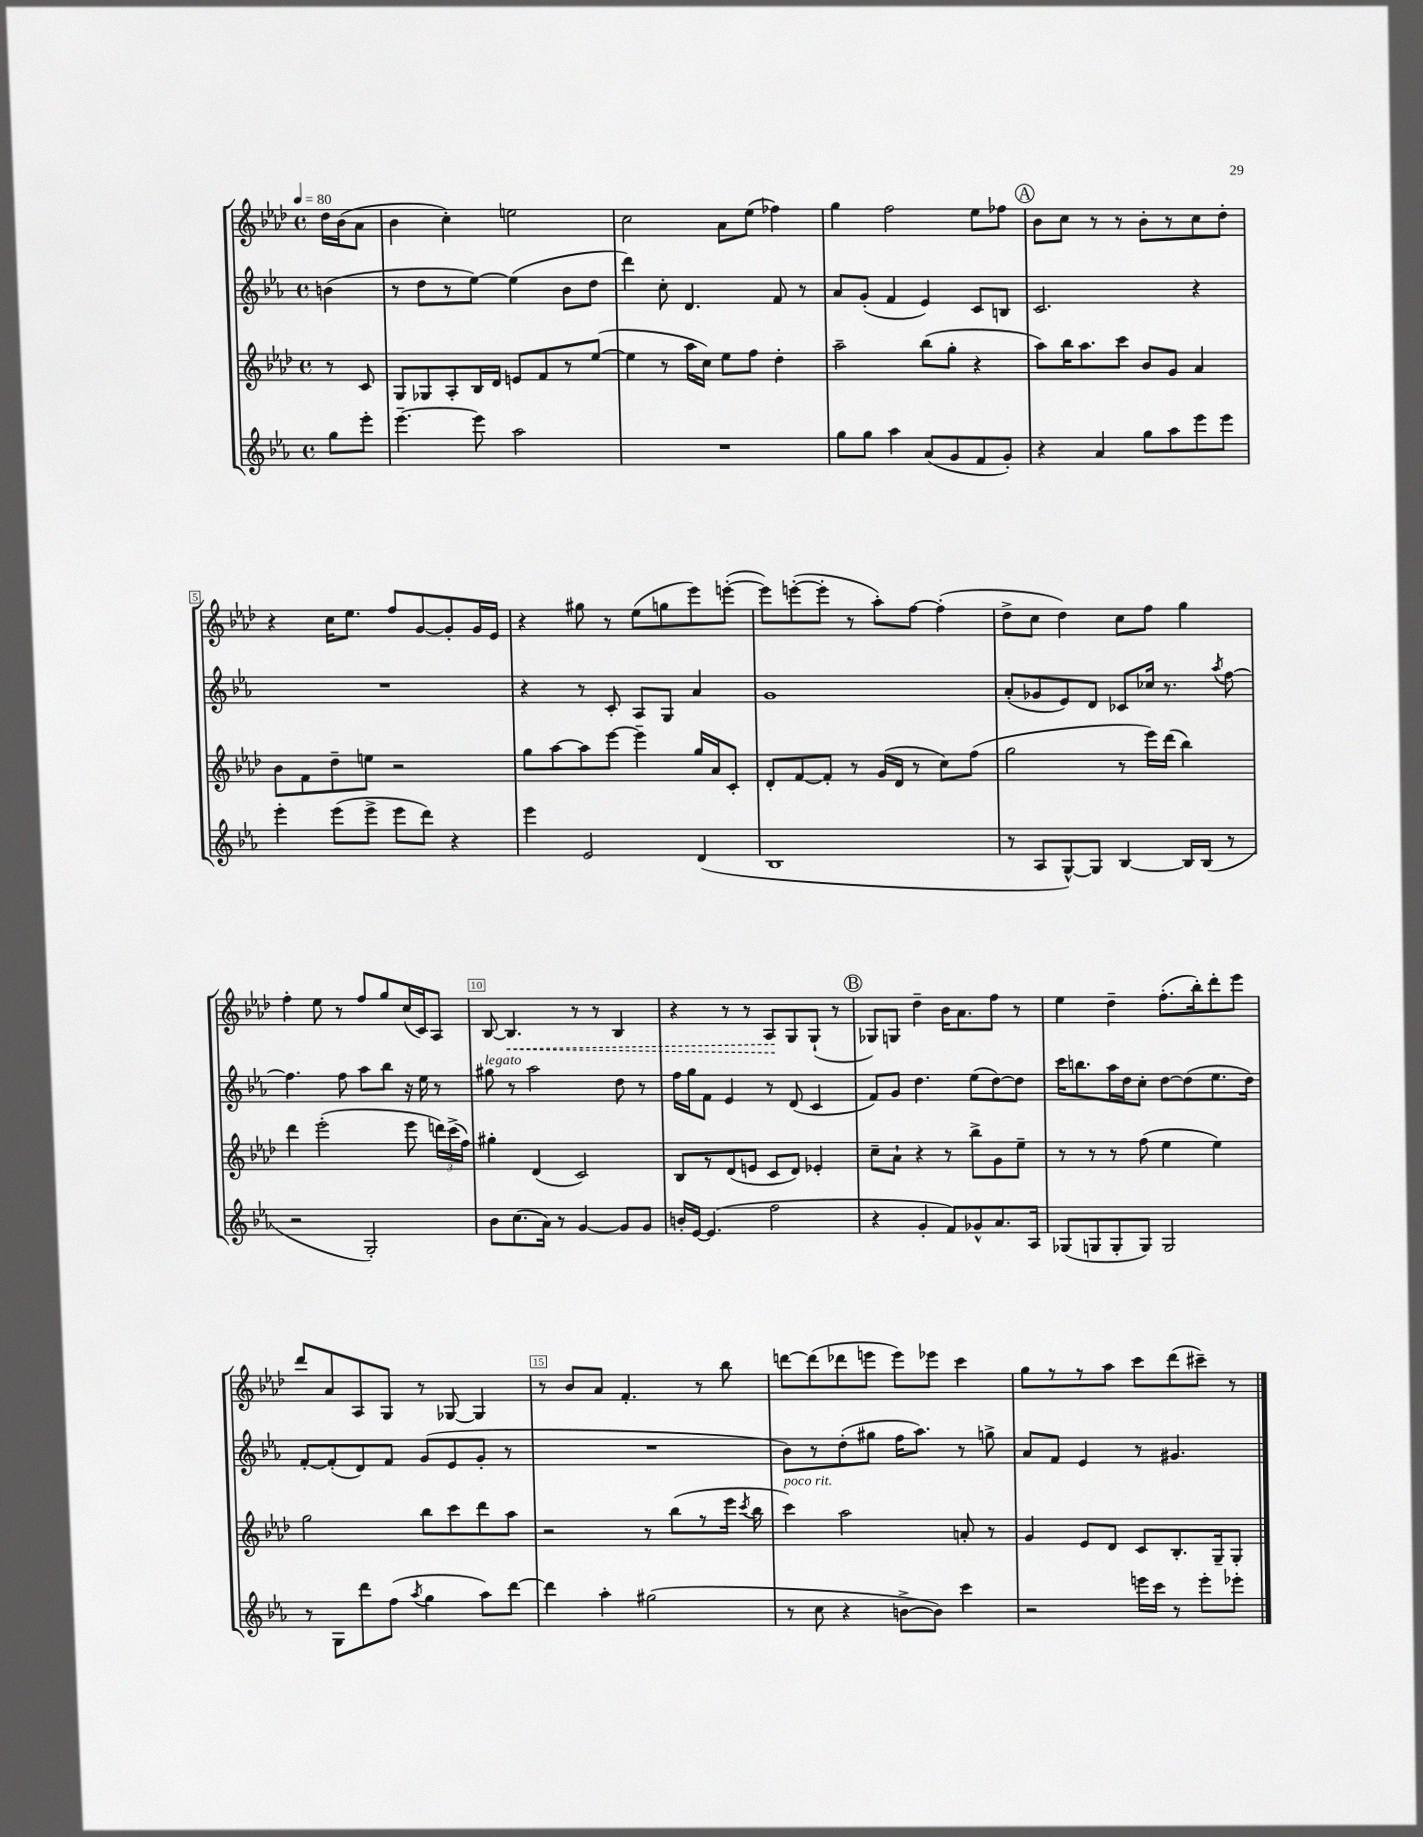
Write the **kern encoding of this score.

**kern	**kern	**kern	**kern	**dynam
*part4	*part3	*part2	*part1	*part1
*staff4	*staff3	*staff2	*staff1	*staff1
*clefG2	*clefG2	*clefG2	*clefG2	*
*k[b-e-a-]	*k[b-e-a-d-]	*k[b-e-a-]	*k[b-e-a-d-]	*
*M4/4	*M4/4	*M4/4	*M4/4	*
*met(c)	*met(c)	*met(c)	*met(c)	*
*MM80	*MM80	*MM80	*MM80	*
=	=	=	=	=
8gg\L	8r	(4bn\	16dd-\LL	.
.	.	.	(16b-\J	.
8eee-'\J	8c/	.	8a-\J	.
=1	=1	=1	=1	=1
[4.eee-~\	8G/L	8r	4b-\	.
.	8G-X/	8dd\L	.	.
.	8A-'/	8r	4cc'\)	.
8eee-\]	16B-/L	[8ee-\J)	.	.
.	16d-/JJ	.	.	.
2aa-\	8en/L	(4ee-\]	2een\	.
.	8f/	.	.	.
.	8r	8b-\L	.	.
.	([8ee-/J	8dd\J	.	.
=2	=2	=2	=2	=2
1r	4ee-\]	4ddd\)	2cc\	.
.	8r	8cc'\	.	.
.	16aa-\LL	4.d/	.	.
.	16cc\JJ)	.	.	.
.	8ee-\L	.	8a-\L	.
.	8ff\J	.	(8ee-\J	.
.	4dd-'\	8f/	4ff-X\)	.
.	.	8r	.	.
=3	=3	=3	=3	=3
8gg\L	2aa-~\	8a-/L	4gg\	.
8gg\J	.	(8g'/J	.	.
4aa-\	.	4f/	2ff\	.
(8a-/L	(8bb-\L	4e-/)	.	.
8g/	8gg'\J	.	.	.
8f/	4r	8c/L	8ee-\L	.
8g'/J)	.	8Bn/J	8ff-X\J	.
!!LO:REH:place=s1:t=A
=4	=4	=4	=4	=4
4r	8aa-\L)	2.c/	8b-\L	.
.	16bb-\K	.	8cc\J	.
.	8.aa-\	.	.	.
4a-/	.	.	8r	.
.	8ccc\J	.	8r	.
8gg\L	8b-/L	.	8b-'\L	.
8aa-\	8g/J	.	8r	.
8eee-\	4a-/	4r	8cc\	.
8eee-\J	.	.	8dd-'\J	.
!!LO:LB:g=z
=5	=5	=5	=5	=5
4eee-'\	8b-\L	1r	4r	.
.	8f\	.	.	.
(8eee-\L	8dd-~\	.	16cc\KL	.
.	.	.	8.ee-\J	.
8eee-^\J	8een\J	.	.	.
8eee-\L	2r	.	8ff/L	.
8ddd\J)	.	.	[8g/	.
4r	.	.	8g'/]	.
.	.	.	16g/L	.
.	.	.	16e-/JJ	.
=6	=6	=6	=6	=6
4eee-\	8gg\L	4r	4r	.
.	[8aa-\	.	.	.
2e-/	8aa-\]	8r	8gg#X\	.
.	[8eee-\J	8c'/	8r	.
.	4eee-~\]	8A-/L	(8ee-\L	.
.	.	8G/J	8ggn\	.
(4d/	16gg/LL	4a-/	8eee-\)	.
.	16a-/J	.	.	.
.	8c'/J	.	([8eeen'\J	.
=7	=7	=7	=7	=7
1B-	8d-'/L	1g	8eee\L])	.
.	[8f/	.	([8eeen'\	.
.	8f'/J]	.	8eee'\J]	.
.	8r	.	8r	.
.	(16g/LL	.	8aa-'\L)	.
.	16d-/JJ	.	.	.
.	8r	.	[8ff\J	.
.	8cc\L)	.	(4ff'\]	.
.	(8ff\J	.	.	.
=8	=8	=8	=8	=8
8r	2gg\	(8a-'/L	8dd-^\L	.
8A-/L	.	8g-X/	8cc\J	.
[8G^^/)	.	8e-/)	4dd-\)	.
8G/J]	.	8d/J	.	.
[4B-/	8r	8c-X/L	8cc\L	.
.	16eee-\LL)	16cc-X/Jk	8ff\J	.
.	(16ddd-\JJ	8.r	.	.
16B-/LL]	4bb-\)	.	4gg\	.
(16B-/JJ	.	.	.	.
.	.	8qaa-/	.	.
8r	.	[8ff\	.	.
!!LO:LB:g=z
=9	=9	=9	=9	=9
2r	4ddd-\	4.ff\]	4ff'\	.
.	(2eee-'\	.	8ee-\	.
.	.	8ff\	8r	.
2G'/)	.	8aa-\L	8ff/L	.
.	.	8bb-\J	8gg/	.
.	8eee-\	16r	(16cc/L	.
.	.	16ee-\	16c/J)	.
.	24dddn\LL)	8r	8A-/J	.
.	(24ccc^\	.	.	.
.	24ff\JJ)	.	.	.
=10	=10	=10	=10	=10
!	!	!LO:TX:a:i:t=legato	!	!
8b-\L	4gg#X'\	8gg#X\	[8B-/	.
!	!	!	!	!LO:HP:b
(8.cc\	.	8r	4.B-/]	<
.	(4d-/	2aa-\	.	.
16a-\Jk)	.	.	.	.
8r	.	.	.	.
[4g/	2c/)	.	8r	.
.	.	.	8r	.
8g/L]	.	8dd\	4B-/	.
8g/J	.	8r	.	.
=11	=11	=11	=11	=11
16bn'/LL	8B-/L	16ff\LL	4r	.
[16e-/JJ	.	16gg\J	.	.
(4.e-/]	8r	8f\J	.	.
.	(8d-/	4e-/	8r	.
.	8en/J	.	8r	.
2ff\	8c/L	8r	8A-/L	.
.	8d-/J)	(8d/	8G/	[
.	4e-X'/	4c/	(8G`/J	.
.	.	.	8r	.
!!LO:REH:place=s1:t=B
=12	=12	=12	=12	=12
4r	8cc~\L	8f/L)	8G-X/L)	.
.	8a-`\J	8g/J	8Gn/J	.
4g'/	4r	4.dd\	4dd-~\	.
8f/L)	8r	.	16b-\KL	.
.	.	.	8.a-\	.
8g-X^^/	8bb-^\L	(8ee-\L	.	.
8.a-/	8g\	[8dd\)	8ff\J	.
.	8ee-~\J	8dd\J]	8r	.
16A-/Jk	.	.	.	.
=13	=13	=13	=13	=13
(8G-X/L	8r	16ccc\KL	4ee-\	.
.	.	8.bbn\	.	.
8Gn/	8r	.	.	.
8G'/	8r	16aa-\L	4dd-~\	.
.	.	16dd\J	.	.
8G/J)	(8ff\	8cc'\J	.	.
2G/	4ee-\	[8dd\L	(8.ff'\L	.
.	.	(8dd\]	.	.
.	.	.	16bb-'\k)	.
.	4ee-\)	8.ee-\	8ddd-'\	.
.	.	.	8eee-\J	.
.	.	16dd\Jk)	.	.
!!LO:LB:g=z
=14	=14	=14	=14	=14
8r	2gg\	[8f'/L	8ddd-/L	.
8G\L	.	(8f'/]	8a-/	.
8ddd\	.	8d/)	8A-/	.
(8ff\J	.	8f/J	8G/J	.
8qaa-/	.	.	.	.
4gg\	8bb-\L	(8g/L	8r	.
.	8ccc\	8e-/	[8G-X/	.
8aa-\L)	8ddd-\	8g'/J	4G-/]	.
[8ddd\J	8aa-\J	8r	.	.
=15	=15	=15	=15	=15
4ddd\]	2r	1r	8r	.
.	.	.	8b-/L	.
4aa-'\	.	.	8a-/J	.
.	.	.	4.f'/	.
(2gg#X\	8r	.	.	.
.	(8bb-\L	.	.	.
.	8r	.	8r	.
.	16eee-\Jk	.	8bb-\	.
.	8qccc/	.	.	.
.	16bb-\	.	.	.
=16	=16	=16	=16	=16
!	!LO:TX:a:i:t=poco rit.	!	!	!
8r	4ccc\)	8b-\L)	[8dddn\L	.
8cc\	.	8r	(8ddd\]	.
4r	2aa-\	(8dd'\	8ddd-X\	.
.	.	8gg#X\J	8eeen\J	.
[8bn^\L	.	16ff\KL	8eee\L)	.
.	.	8.aa-\J)	.	.
8b\J])	.	.	8eee-X\J	.
4ccc\	8an'/	8r	4ccc\	.
.	8r	8ggn^\	.	.
=17	=17	=17	=17	=17
2r	4g/	8a-/L	8gg\L	.
.	.	8f/J	8r	.
.	8e-/L	4e-/	8r	.
.	8d-/J	.	8aa-\J	.
16eeen\LL	8c/L	8r	8ccc\L	.
16ccc\JJ	.	.	.	.
8r	8.B-'/	4.g#X/	(8ddd-\	.
8eee'\L	.	.	8ccc#X~\J)	.
.	16G~/k	.	.	.
8eee-X'\J	8G'/J	.	8r	.
==	==	==	==	==
*-	*-	*-	*-	*-
